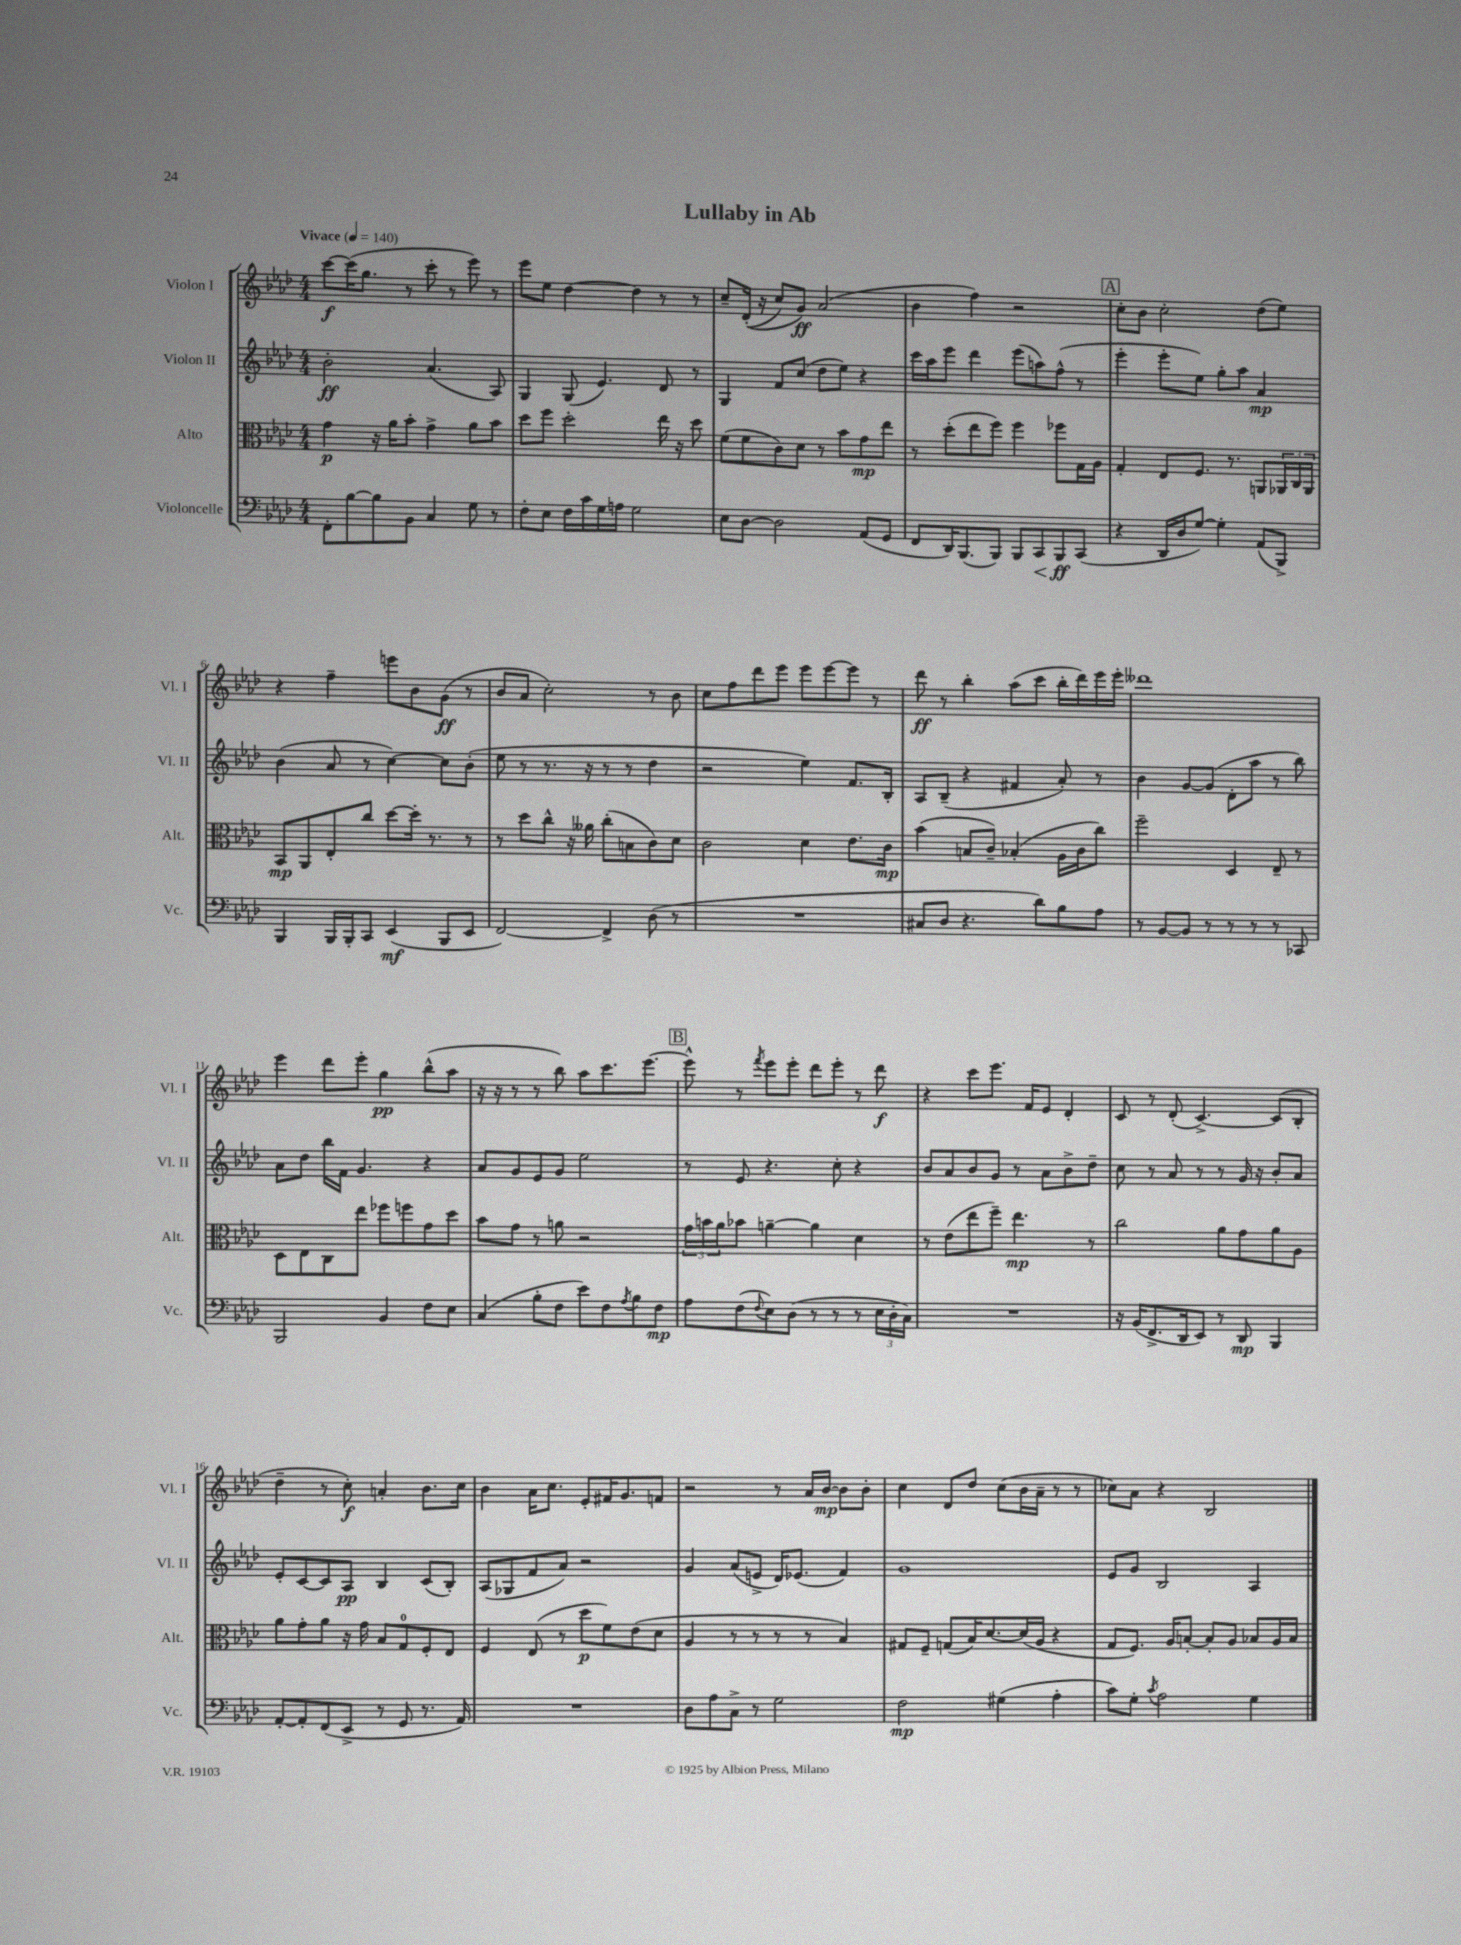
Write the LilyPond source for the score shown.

\header { title = "Lullaby in Ab" }
<<
\new StaffGroup <<
\new Staff = "s0" \with { instrumentName = "Violon I" shortInstrumentName = "Vl. I" } {
    \clef treble \key aes \major \numericTimeSignature \time 4/4 \tempo "Vivace" 4 = 140
    c'''8~\f c'''16( g''8. r8 c'''8-. r8 ees'''8) r8 |
    ees'''8 ees''8 des''4~ des''4 r8 r8 |
    c''8-- des'16-.(\( r16 c''8) g'8\ff\) aes'2( |
    bes'4 f''4) r2 |
    \mark \markup { \box "A" } c''8-. bes'8 c''2-. des''8( ees''8) |
    r4 f''4-- e'''8 bes'8 g'8\ff( r8 |
    bes'8 aes'8 c''2-.) r8 bes'8 |
    c''8 f''8 des'''8 ees'''8 ees'''8 ees'''8~ ees'''8 r8 |
    des'''8\ff r8 bes''4-. aes''8( c'''8 bes''16-. des'''16) ees'''16 ees'''16-. |
    deses'''1 |
    ees'''4 des'''8 ees'''8-. g''4\pp bes''8-^( aes''8 |
    r16 r16 r8 r8 bes''8) aes''8 c'''8. ees'''8.~ |
    \mark \markup { \box "B" } ees'''8-^ r8 \acciaccatura { f'''8 } ees'''8 ees'''8-. des'''8 ees'''8-. r8 des'''8\f |
    r4 c'''8 ees'''8. f'16 ees'8 des'4-. |
    c'8 r8 des'8-.( c'4.~->) c'8( bes8-. |
    des''4-- r8 c''8-.\f) a'4-. bes'8. c''16 |
    bes'4 aes'16 c''8. ees'8-. fis'16 g'8. f'8 |
    r2 r8 aes'16 bes'16~\mp bes'8 bes'8-. |
    c''4 des'8 des''8 c''8( bes'16 aes'16-- r8 r8 |
    ces''8) aes'8 r4 bes2 \bar "|." |
}
\new Staff = "s1" \with { instrumentName = "Violon II" shortInstrumentName = "Vl. II" } {
    \clef treble \key aes \major \numericTimeSignature \time 4/4
    bes'2-.\ff aes'4.( aes8) |
    g4 g8( ees'4.) des'8 r8 |
    g4 f'8 c''8( des''8 ees''8) r4 |
    c'''16 aes''16 ees'''8 des'''4 ees'''8( a''8) f''8-^( r8 |
    \mark \markup { \box "A" } ees'''4-. ees'''8-. ees''8) g''8-. aes''8 aes'4\mp |
    bes'4( aes'8 r8 c''4~) c''8 bes'8-.( |
    ees''8 r8 r8. r16 r8 r8 des''4 |
    r2 ees''4) f'8. bes16-. |
    aes8 bes8--( r4 fis'4 aes'8-.) r8 |
    bes'4 g'8~ g'8( des'8-. aes''8 r8 bes''8) |
    aes'8 des''8 bes''16 f'16 g'4. r4 |
    aes'8 g'8 ees'8 g'8 ees''2 |
    \mark \markup { \box "B" } r8 ees'8 r4. c''8-. r4 |
    bes'8 aes'8 bes'8 g'8 r8 aes'8 bes'8-> des''8-- |
    c''8 r8 aes'8 r8 r8 g'16 r16 bes'8-. aes'8 |
    ees'8-. c'8~ c'8 aes8\pp bes4 c'8( bes8-.) |
    aes8( ges8 f'8 aes'8) r2 |
    g'4 aes'8( e'8-> des'16) ees'8.( f'4) |
    g'1 |
    ees'8 g'8 bes2 aes4 \bar "|." |
}
\new Staff = "s2" \with { instrumentName = "Alto" shortInstrumentName = "Alt." } {
    \clef alto \key aes \major \numericTimeSignature \time 4/4
    g'4\p r16 aes'16 bes'8-. g'4-> aes'8 bes'8 |
    des''8 f''8 des''2-. ees''16 r16 des''8 |
    f'8( f'8 c'8) des'8 r8 bes'8 g'8\mp ees''8 |
    r8 des''8-.( ees''8 f''8) f''4 fes''8 g16 aes16 |
    \mark \markup { \box "A" } g4-. ees8 f8. r8. a,8 \tuplet 3/2 { aes,16 c16 aes,16 } |
    bes,8\mp aes,8 ees8-. c''8 des''8~ des''16-. r8. r8 |
    r8 des''8 c''8-^ r16 aeses'16 c''8-.( b8 c'8) des'8 |
    c'2 des'4 ees'8. c'16\mp |
    bes'4( b8 c'8--) bes4-.( aes16 c'16 c''8) |
    f''2-- des4 ees8-- r8 |
    des8 ees8 c8 ees''8 fes''8 f''8 g'8 des''8 |
    bes'8 g'8 r8 a'8 r2 |
    \mark \markup { \box "B" } \tuplet 3/2 { g'16 b'16 aes'16 } bes'8 a'4~-- a'4 des'4 |
    r8 ees'8( ees''8 f''8--) ees''4.\mp r8 |
    c''2 aes'8 g'8 aes'8 aes8 |
    aes'8 g'8-. aes'8 r16 g'16 bes8 g8-0 f8-. ees8 |
    f4 ees8( r8 des''8\p f'8) ees'8( des'8 |
    aes4 r8 r8 r8 r8 bes4) |
    gis8 f8-- g8( bes16) des'8.~ des'16( aes16 r4 |
    g8 f8.) aes16 b8~-. b8-. aes8 bes8 aes16 bes16 \bar "|." |
}
\new Staff = "s3" \with { instrumentName = "Violoncelle" shortInstrumentName = "Vc." } {
    \clef bass \key aes \major \numericTimeSignature \time 4/4
    f,8-. bes8~ bes8 bes,8 c4 g8 r8 |
    f8-. ees8 f16 c'16 g16 a16 g2 |
    ees8 des8~ des2 aes,8( g,8 |
    f,8 des,16) bes,,8.( bes,,8) bes,,8 c,8\< bes,,8\ff\! c,8( |
    \mark \markup { \box "A" } r4 des,16 des16 g8~) g4-. aes,8( bes,,8->) |
    bes,,4 bes,,16 bes,,16-. c,8 ees,4\mf( bes,,8 ees,8 |
    f,2~) f,4-> des8( r8 |
    R1 |
    cis8 des8 r4. des'8) bes8 aes8 |
    r8 bes,8~ bes,8 r8 r8 r8 r8 ces,8 |
    bes,,2 bes,4 f8 ees8 |
    c4( bes8-. f8 ees'8) f8 \acciaccatura { aes8 } bes8 f8\mp |
    \mark \markup { \box "B" } aes8 f8( \appoggiatura { f8 } ees8) des8( r8 r8 r8 \tuplet 3/2 { ees16 des16-. c16) } |
    R1 |
    r16 bes,16( f,8.-> des,16 ees,8) r8 des,8\mp bes,,4 |
    aes,8~-. aes,8-. f,8( ees,8-> r8 g,8 r8. aes,16) |
    R1 |
    des8 aes8 c8-> r8 g2 |
    f2\mp gis4( aes4-. |
    c'8) g8-. \acciaccatura { c'8 } aes2 g4 \bar "|." |
}
>>
>>
